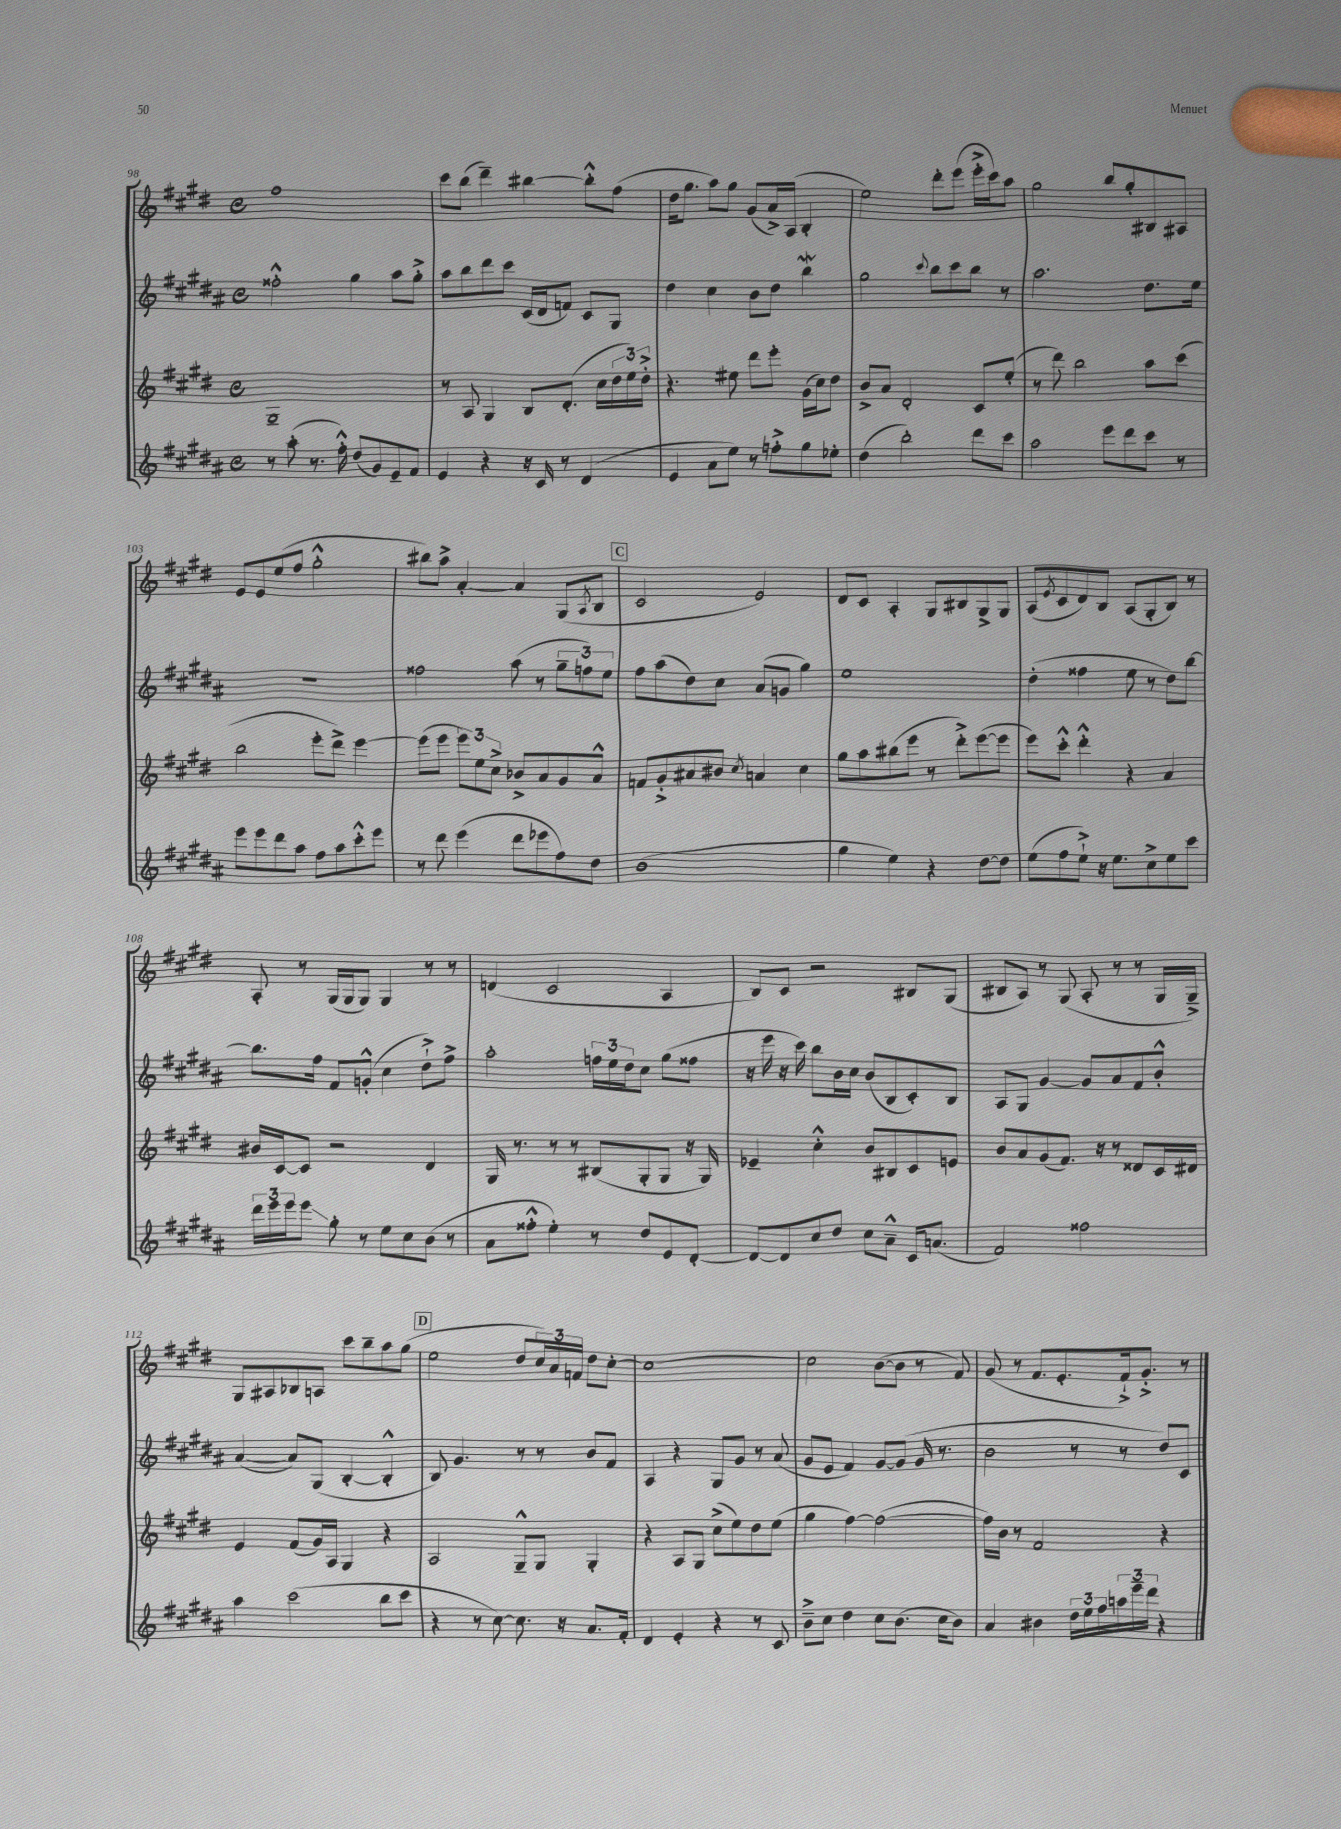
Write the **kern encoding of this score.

**kern	**kern	**kern	**kern
*staff4	*staff3	*staff2	*staff1
*clefG2	*clefG2	*clefG2	*clefG2
*k[f#c#g#d#a#]	*k[f#c#g#d#]	*k[f#c#g#d#a#]	*k[f#c#g#d#]
*M4/4	*M4/4	*M4/4	*M4/4
*met(c)	*met(c)	*met(c)	*met(c)
8r	1G#~	2ff##'^^	1ff#
(8aa#'	.	.	.
8.r	.	.	.
16ff#'^^)	.	.	.
(8dd#	.	4gg#	.
8g#)	.	.	.
8e~	.	8aa#	.
8f#	.	8gg#'^	.
=	=	=	=
4e	8r	8aa#	8ccc#
.	8A	8bb	(8bb
4r	4G#	8ddd#	4ddd#~)
.	.	8ccc#	.
16r	8B	(16c#	[4bb#
16c#	.	16d#	.
8r	(8.d#'	8f)	.
(4d#	.	8c#	8bb#'^^]
.	16cc#	.	.
.	24dd#	8G#	(8ff#
.	24ee)	.	.
.	24dd#'^	.	.
=	=	=	=
4e	4.r	4dd#	16dd#
.	.	.	8.gg#
8a#	.	4cc#	8aa)
8ee)	8ee#	.	8gg#
8r	8ddd#	8b	(8g#
8ff'^	8eee'	8dd#	16a^)
.	.	.	(16A
8gg#	(16g#	4bb	4B'
.	16cc#)	.	.
8ee-'	8dd#	.	.
=	=	=	=
(4dd#	8b^	2gg#	2ee)
.	8a	.	.
2bb')	2d#'	.	.
.	.	8qqccc#	.
.	.	8bb	8ddd#'
.	.	8ccc#	(8eee
8ddd#	8c#	8bb	16eee'^
.	.	.	16ccc#)
8ccc#	(8ee'	8r	8aa
=	=	=	=
2aa#	8r	2.aa#	2gg#
.	8ddd#)	.	.
.	2bb	.	.
8eee	.	.	8bb
8ddd#	.	.	8gg#'
8ccc#	8aa	8.dd#	8B#
8r	(8ccc#	.	8A#
.	.	16ee	.
=	=	=	=
8eee	2bb	1r	8e
8eee	.	.	8e
8ddd#	.	.	(8ee
8aa#	.	.	8ff#
8ff#	8eee'	.	2gg#'^^
8aa#	8ddd#^)	.	.
8ccc#'^^	[4eee	.	.
8eee	.	.	.
=	=	=	=
8r	(8eee]	2ff##	8bb#)
8ddd#	8eee	.	8aa^
(4eee	12eee)	.	[4a'
.	12ee	.	.
.	12cc#^	.	.
8ddd#	8b-^	(8aa#	4a]
8eee-	8a	8r	.
8ff#)	8g#	12gg#~	(8G#
.	.	12ff)	.
.	.	.	8qA
8dd#	8a^^	.	8B
.	.	12ee	.
=	=	=	=
(1b	8f	8ff#	2c#
.	8g#'^	(8aa#	.
.	8a#	8dd#)	.
.	8b#	8cc#	.
.	8qcc#	.	.
.	4a	(8a#	2e)
.	.	8g	.
.	4cc#	4gg#)	.
=	=	=	=
4gg#	8gg#	1ee	8d#
.	8aa	.	8c#
4ee)	(8bb#	.	4A'
.	8eee	.	.
4r	8r	.	8G#
.	8ddd#'^)	.	8B#
[8dd#	([8eee	.	8G#^
8dd#]	8eee]	.	8G#
=	=	=	=
(8ee	8eee)	(4dd#'	(8A
.	.	.	8qe
8ff#	8ccc#'^^	.	8c#
8ee`^)	4ddd#'^^	4ff##	8d#)
16r	.	.	8B
8.ee	.	.	.
.	4r	8ee	(8A
8cc#^	.	8r	8G#'
8ee	4a	8dd#)	8B)
8ccc#	.	[8bb	8r
=	=	=	=
24ddd#	16b#	8.bb]	8A'
24eee	.	.	.
.	[16c#	.	.
24eee	.	.	.
8eee	8c#]	.	8r
.	.	16ff#	.
8gg#'	2r	8f#	(16G#
.	.	.	16G#
8r	.	(8g'^^	8G#)
8ee	.	4cc#	4G#
8cc#	.	.	.
(8b	4d#	8dd#`^)	8r
8r	.	8ff#^	8r
=	=	=	=
8a#	16G#	2aa#'	(4d
.	8.r	.	.
8ff##'^^	.	.	.
4ee')	8r	.	2c#
.	8r	.	.
8r	(8B#	24ff	.
.	.	24ee	.
.	.	24dd#	.
8dd#	8G#'	8cc#	.
8e	8G#	(8gg#	4A
[8d#'	16r	8ff##	.
.	16G#)	.	.
=	=	=	=
8d#_	4e-~	16r	8B)
.	.	16eee	.
8d#]	.	16r	8c#
.	.	16ccc#)	.
8cc#	4cc#'^^	8bb	2r
8dd#	.	16b	.
.	.	16cc#	.
8cc#	8b	(8b	.
8a#~^^	8B#	8B	.
16c#	8c#	8c#')	8B#
(8.a	.	.	.
.	8e	8B	(8G#
=	=	=	=
2f#)	8b	8A#	8B#
.	8a	8G#	8A)
.	(8g#	[4g#	8r
.	8.f#)	.	(8G#
2ff##	.	8g#]	8A'
.	16r	.	.
.	8r	8a#	8r
.	8d##	8f#	8r
.	16c#	8b'^^	16G#
.	16d#	.	16G#~^)
=	=	=	=
4aa#	4e	([4a#	8G#
.	.	.	8A#
(2ccc#	(8f#	8a#])	8B-
.	16g#)	(8G#	8A
.	16A	.	.
.	4G#	[4B'	8ccc#
.	.	.	8bb~
8bb	4r	4B'^^]	8aa
8ccc#	.	.	(8gg#
=	=	=	=
4r	2A	8B)	2ee
.	.	4.g#	.
8r	.	.	.
[8cc#)	.	.	.
8.cc#]	8G#~^^	8r	8dd#
.	8G#	8r	24cc#)
.	.	.	24a
16r	.	.	.
.	.	.	24f
8.a#	4G#'	8b	8dd#
.	.	8f#	[8cc#'
16f#'	.	.	.
=	=	=	=
4d#	4r	4A#	1cc#_
4e'	8A	4r	.
.	8G#	.	.
4r	(8cc#^	8G#	.
.	8ee)	8g#	.
8r	8dd#	8r	.
8c#	(8ee	(8a#	.
=	=	=	=
8b~^	4gg#	8g#	2cc#]
8cc#	.	8e	.
4dd#	[4ff#)	4f#)	.
8cc#	(2ff#_	[8g#	([8b
(8.b	.	(8g#]	8b]
.	.	16g#	8r
16cc#	.	8.r	.
8b)	.	.	8f#)
=	=	=	=
4a#	16ff#])	2b	(8g#
.	16b	.	.
.	8r	.	8r
4b#	2f#	.	8.f#
.	.	.	8.e'
24dd#	.	8r	.
24ee	.	.	.
24ff#	.	.	.
24aa	.	8r	16f#`^)
24eee~	.	.	.
.	.	.	8.g#'^
24ddd#	.	.	.
4r	4r	8dd#)	.
.	.	8c#	8r
==	==	==	==
*-	*-	*-	*-
